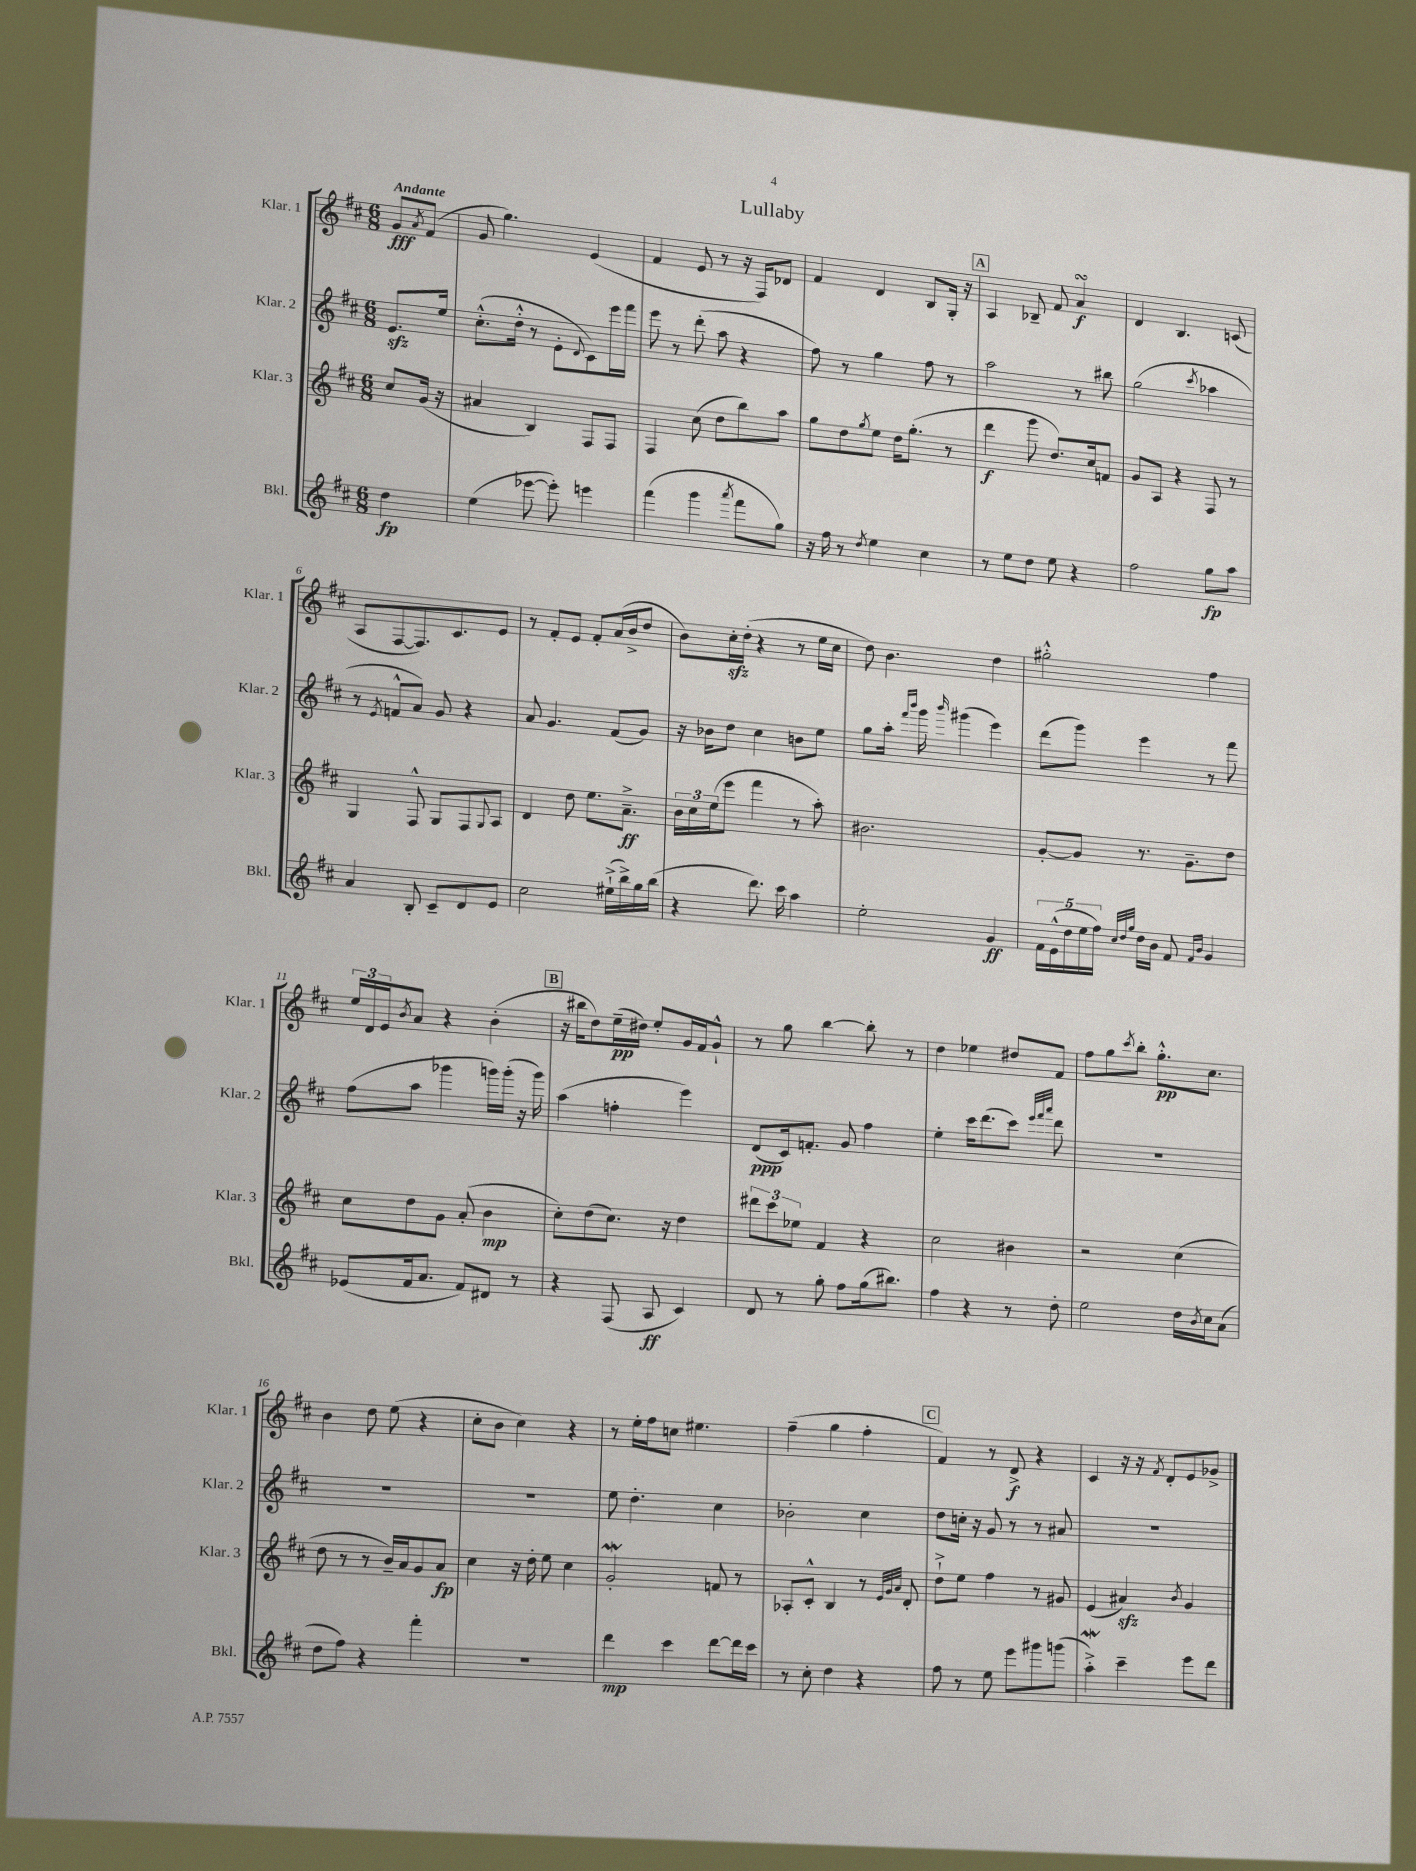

**kern	**kern	**kern	**kern
*staff4	*staff3	*staff2	*staff1
*clefG2	*clefG2	*clefG2	*clefG2
*k[f#c#]	*k[f#c#]	*k[f#c#]	*k[f#c#]
*M6/8	*M6/8	*M6/8	*M6/8
4dd\	8cc#/L	8.e/L	8g/L
.	.	.	8qa/
.	(16g/Jk	.	(8f#/J
.	16r	16ee/Jk	.
=	=	=	=
(4ee\	4a#/	(8.cc#'^^\L	8g/
.	.	.	4.gg\)
.	.	16dd'^^\Jk	.
[8eee-\	4B/)	8r	.
8eee-'\])	.	8e'\L	.
.	.	8qqd/	.
4eee\	8F#/L	8c#\)	(4e/
.	8F#/J	16eee\L	.
.	.	16fff#\JJ	.
=	=	=	=
(4fff#\	4F#/	8eee\	4f#/
.	.	8r	.
4ggg\	(8cc#\	(8ddd'\	8e/
.	8dd\L	8aa\	8r
8qaaa/	.	.	.
8fff#\L	8bb\)	4r	16r
.	.	.	16F#/LK)
8gg\J)	8aa\J	.	8d-/J
=	=	=	=
16r	8gg\L	8ff#\)	4f#/
16ff#\	.	.	.
8r	8dd\	8r	.
8qdd/	8qgg/	.	.
4ee\	8ee\J	4gg\	4d/
.	16dd\LK	.	.
.	(8.gg'\J	.	.
4cc#\	.	8ff#\	8B/L
.	8r	8r	16G'/Jk
.	.	.	16r
=	=	=	=
8r	4ddd\	2aa\	4A/
8ee\L	.	.	.
8dd\J	8ggg\	.	8B-~/
8ee\	8.dd/L)	.	8f#/
4r	.	8r	4a/
.	16cc#/k	.	.
.	8f/J	8bb#\	.
=	=	=	=
2ff#\	8g/L	(2gg\	4d/
.	8A/J	.	.
.	4r	.	4.B/
.	.	8qccc#/	.
8gg\L	8F#/	4aa-\	.
8aa\J	8r	.	(8c/
=	=	=	=
4a/	4G/	8r	8A/L
.	.	8qe/	.
.	.	8f^^/L	[8F#/
8B'/	8F#^^/	8a/J)	8.F#/])
8c#~/L	8G/L	8g/	.
.	.	.	8.c#/
8d/	8F#/	4r	.
.	8qqG/	.	.
8e/J	8A/J	.	8e/J
=	=	=	=
2cc#\	4d/	8a/	8r
.	.	4.g/	8f#'/L
.	8dd\	.	8e/J
.	8.ee\L	.	8f#'/L
(16ee#`^\LL	.	(8f#/L	(16a/L
16bb^\)	8.a~^\J	.	16b^/J
16gg\	.	8g/J)	8dd/J
(16bb\JJ	.	.	.
=	=	=	=
4r	24b\LL	16r	8b\L)
.	24cc#\	.	.
.	.	16b-\LK	.
.	(24ee\J	.	.
.	8eee\J	8dd\J	16cc#'\L
.	.	.	(16dd'\JJ
8.ddd\)	4fff#\	4cc#\	4r
16ccc#\	.	.	.
4aa\	8r	8b\L	8r
.	8aa'\)	8ee\J	16ee\LL
.	.	.	16cc#\JJ
=	=	=	=
2ee'\	2.b#\	8gg\L	8dd\)
.	.	16aa'\Jk	4.b\
.	.	16qqfff#/LL	.
.	.	16qqbbb/JJ	.
.	.	16ggg\	.
.	.	16qqbbb/	.
.	.	(4ggg#\	.
4g/	.	4eee\)	4dd\
=	=	=	=
20f#\LL	[8g'/L	(8ddd\L	2gg#'^^\
(20e^^\	.	.	.
20dd\	.	.	.
.	8g/]J	8ggg\J)	.
20ee\	.	.	.
20ff#\JJ)	.	.	.
32qqcc#/LLL	.	.	.
32qqdd/	.	.	.
32qqgg/JJJ	.	.	.
16dd\LL	8.r	4eee\	.
16b\JJ	.	.	.
8f#/	.	.	.
.	8.g~\L	.	.
16qqf#/LL	.	.	.
16qqb/JJ	.	.	.
4g/	.	8r	4ff#\
.	8dd\J	8fff#\	.
=	=	=	=
(8e-/L	8cc#\L	(8ff#\L	24ee/LL
.	.	.	24d/
.	.	.	24e/J
.	.	.	8qb/
16f#/k	8dd\	8aa\J	8a/J
8.a/J	.	.	.
.	8g\J	4ggg-\	4r
8f#/L)	(8a'/	.	.
8d#/J	4b\	16ggg\LL)	(4b'\
.	.	(16ggg'\JJ	.
8r	.	16r	.
.	.	16ggg\)	.
=	=	=	=
4r	8cc#'\L)	(4aa\	16r
.	.	.	16bb#\LK
.	(8dd\	.	8dd\)
(8F#/	8.cc#\J)	4ff'\	(16ee~\L
.	.	.	16dd#\JJ)
8A/	.	.	8ee'/L
.	16r	.	.
4c#/)	4dd\	4eee\)	16g/L
.	.	.	16f#/J
.	.	.	8g`^^/J
=	=	=	=
8d/	12ddd#\L	(8d/L	8r
.	12ccc#\	.	.
8r	.	16c#/k)	8gg\
.	12ee-\J	.	.
.	.	8.f'/J	.
8gg'\	4f#/	.	[4bb\
8ff#\L	.	8g/	.
(16gg\k	4r	4ff#\	8bb'\]
8.bb#\J)	.	.	.
.	.	.	8r
=	=	=	=
4ff#\	2cc#\	4ee'\	4dd\
4r	.	16ccc#\LK	4ee-\
.	.	(8.ddd\	.
8r	4b#\	8ccc#\J)	8dd#/L
.	.	32qqeee/LLL	.
.	.	32qqfff#/	.
.	.	32qqaaa/JJJ	.
8dd'\	.	8ddd\	8f#/J
=	=	=	=
2ee\	2r	2.r	8ff#\L
.	.	.	8gg\
.	.	.	8qccc#/
.	.	.	8bb'\J
.	.	.	8.gg'^^\L
16dd\LL	(4cc#\	.	.
8qb/	.	.	.
16cc#\J	.	.	8.cc#\J
(8a\J	.	.	.
=	=	=	=
8dd\L	8dd\	2.r	4b\
8ff#\J)	8r	.	.
4r	8r	.	8dd\
.	16b~/LL)	.	(8ee\
.	16a/J	.	.
4fff#'\	8g/	.	4r
.	8a/J	.	.
=	=	=	=
2.r	4cc#\	2.r	8cc#'\L
.	.	.	8b\J
.	16r	.	4cc#\)
.	16dd'\	.	.
.	8ee\	.	.
.	4cc#\	.	4r
=	=	=	=
4ddd\	2g'/	8ee\	8r
.	.	4.dd'\	16ee'\LL
.	.	.	16ff#\J
4ccc#\	.	.	8cc\J
.	.	.	4.ee#\
[8ddd\L	8f/	4cc#\	.
16ddd\]L	8r	.	.
16ccc#\JJ	.	.	.
=	=	=	=
8r	8A-'/L	2b-'\	(4ff#~\
8cc#'\	8c#'^^/J	.	.
4dd\	4B/	.	4gg\
4r	8r	4cc#\	4ff#'\
.	32qqe/LLL	.	.
.	32qqg/	.	.
.	32qqa/JJJ	.	.
.	8d'/	.	.
=	=	=	=
8ff#\	8dd`^\L	8dd\L	4f#/)
8r	8ee\J	16cc'\Jk	.
.	.	16r	.
8ee\	4ff#\	8g/	8r
8eee\L	.	8r	8d^/
8ggg#\	8r	8r	4r
(8ggg\J	8g#/	8a#/	.
=	=	=	=
4aa'^\)	(4e/	2.r	4c#/
4ccc#~\	4a#/)	.	16r
.	.	.	16r
.	.	.	8qf#/
.	.	.	8d'/L
.	8qb/	.	.
8eee\L	4g/	.	8e/
8ddd\J	.	.	8g-^/J
==	==	==	==
*-	*-	*-	*-
